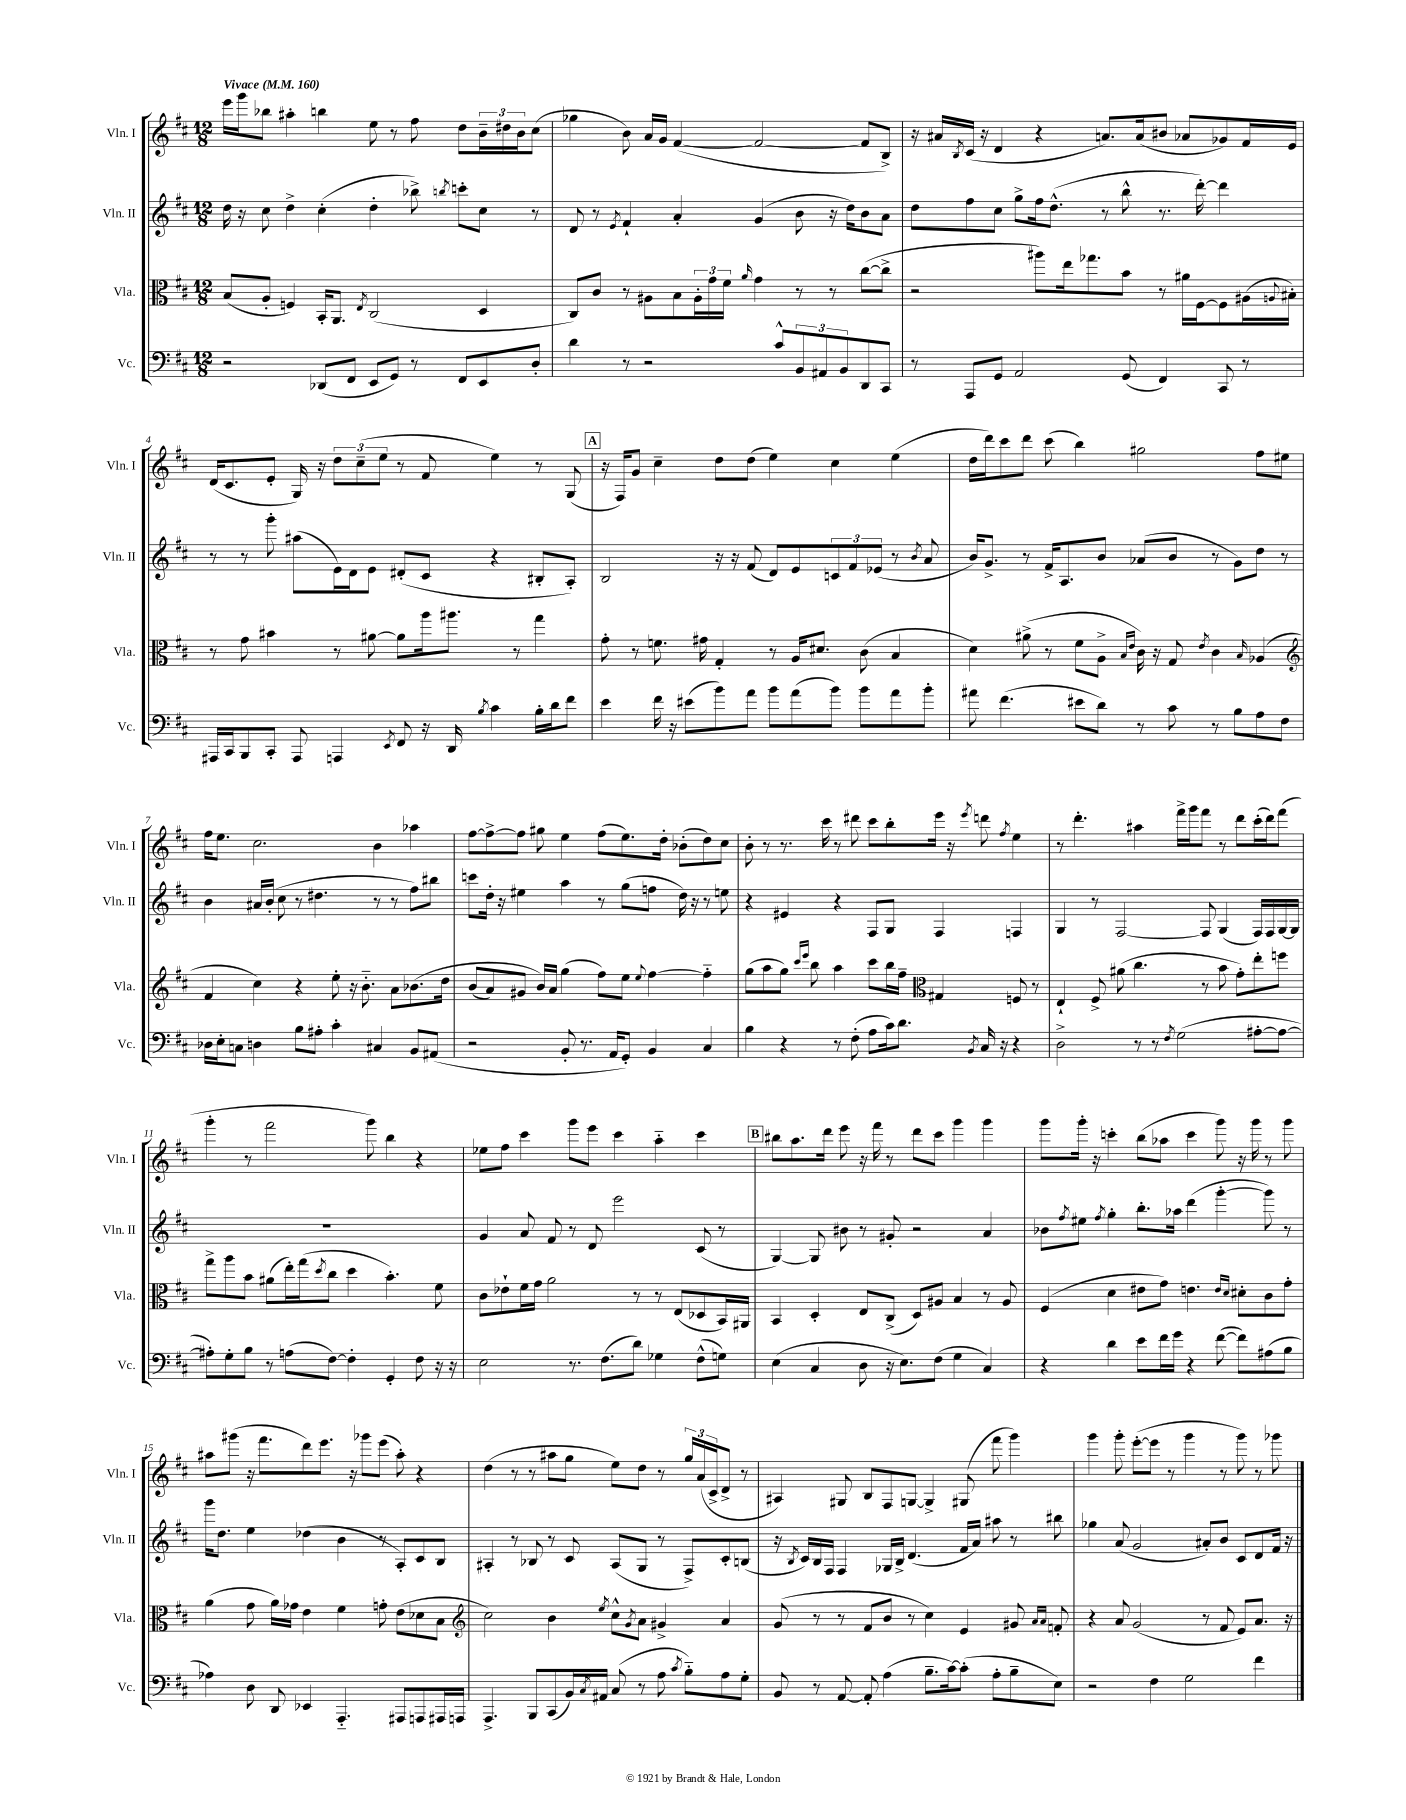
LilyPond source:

<<
\new StaffGroup <<
\new Staff = "s0" \with { instrumentName = "Vln. I" shortInstrumentName = "Vln. I" } {
    \clef treble \key d \major \numericTimeSignature \time 12/8 \tempo "Vivace" 4 = 160
    e'''16 g'''16 bes''8 ais''4-. b''4 e''8 r8 fis''8 d''8 \tuplet 3/2 { b'16-- dis''16 b'16 } cis''8( |
    ges''4 b'8) a'16 g'16 fis'4~( fis'2~ fis'8 b8->) |
    r16 ais'16 \acciaccatura { b8 } cis'16( r16 d'4 r4 a'8.) a'16( bis'8 aes'8 ges'8) fis'16 e'16 |
    d'16( cis'8. e'8-. g16) r16 \tuplet 3/2 { d''8 cis''8--( e''8 } r8 fis'8 e''4) r8 g8( |
    \mark \markup { \box "A" } r16 fis16) g'8 cis''4-- d''8 d''8( e''4) cis''4 e''4( |
    d''16 d'''16) cis'''8 d'''8 cis'''8( b''4) gis''2 fis''8 eis''8 |
    fis''16 e''8. cis''2. b'4 aes''4 |
    fis''8~ fis''8~-> fis''8 gis''8 e''4 fis''8( e''8.) d''16-. bes'8-.( d''8) cis''8 |
    b'8-. r8 r8. cis'''16 r8 dis'''8 cis'''8 b''8-. e'''16 r16 \acciaccatura { e'''8 } d'''8 \acciaccatura { fis''8 } e''4 |
    r8 d'''4.-. ais''4 fis'''16-> g'''16 fis'''8 r8 d'''8 cis'''16-.( d'''16) fis'''8( |
    g'''4-. r8 fis'''2 g'''8) b''4 r4 |
    ees''8 fis''8 cis'''4 g'''8 e'''8 cis'''4 a''4-_ cis'''4 |
    \mark \markup { \box "B" } bis''8 a''8. d'''16 e'''8 r16 fis'''16 r8 d'''8 cis'''8 g'''4 g'''4 |
    g'''8 g'''16-. r16 c'''4-. b''8( aes''8 c'''4 g'''8) r16 g'''16 r8 g'''8 |
    ais''8 gis'''8( r16 fis'''8. d'''8) e'''8. r16 ges'''8 e'''8( ais''8-.) r4 |
    d''4( r8 r8 ais''8 g''8 e''8) d''8 r8 \tuplet 3/2 { g''16 a'16( cis'16-> } d'8-> r8 |
    ais4) gis8 b8 fis8 g8~ g4-> gis8( fis'''8 g'''4) |
    g'''4 g'''8-. e'''8~-.( e'''8 r8 g'''4 r8 g'''8) r8 ges'''8 \bar "|." |
}
\new Staff = "s1" \with { instrumentName = "Vln. II" shortInstrumentName = "Vln. II" } {
    \clef treble \key d \major \numericTimeSignature \time 12/8
    d''16 r16 cis''8 d''4-> cis''4-.( d''4-. bes''8->) \acciaccatura { b''8 } c'''8-. cis''8 r8 |
    d'8 r8 \acciaccatura { e'8 } fis'4-! a'4-. g'4( b'8 r16 d''16) b'8 a'8 |
    d''8 fis''8 cis''8 g''8-> fis''16 d''8.-^( r8 b''8-^ r8. d'''16~-.) d'''4 |
    r8 r8 g'''8-. ais''8( e'16) d'16 e'8 dis'8-.( cis'8 r4 bis8-. a8-.) |
    \mark \markup { \box "A" } b2 r16 r16 fis'8( d'8) e'8 \tuplet 3/2 { c'8 fis'8 ees'8( } r8 \acciaccatura { b'8 } a'8 |
    b'16) g'8.-> r8 fis'16-> a8. b'8 aes'8( b'8 r8 g'8) d''8 r8 |
    b'4 ais'16 b'16-.( cis''8 r8 dis''4. r8 r8 fis''8) bis''8 |
    c'''8 d''16-. r16 eis''4 a''4 r8 g''8( f''8 d''16) r16 r8 e''8 |
    r4 eis'4 r4 fis8 g8 fis4 f4 |
    g4 r8 fis2~ fis8 g4( fis16) fis16 g16~ g16 |
    R1. |
    g'4 a'8 fis'8 r8 d'8 e'''2 cis'8( r8 |
    \mark \markup { \box "B" } g4~) g8 bis'8 r8 gis'8-. r2 a'4 |
    bes'8 \acciaccatura { fis''8 } eis''8 \acciaccatura { fis''8 } g''4-. b''8.-. aes''16 d'''4( g'''4~-. g'''8) r8 |
    g'''16 d''8. e''4 des''4( b'4 r8 a8-.) cis'8 b8 |
    ais4-. r8 bes8 r8 cis'8 ais8( g8 r8 fis8->) cis'8-. b8( |
    r16 \acciaccatura { b8 } cis'16) b16 fis16 fis4 ges16 b16-> d'4.( fis'16 a'16) ais''8 r8 bis''8 |
    ges''4 a'8( g'2 ais'8-.) b'8 cis'8 d'8 fis'16 r16 \bar "|." |
}
\new Staff = "s2" \with { instrumentName = "Vla." shortInstrumentName = "Vla." } {
    \clef alto \key d \major \numericTimeSignature \time 12/8
    b8( a8-. f4) b,16-. a,8. \acciaccatura { e8 } cis2( d4 |
    cis8) cis'8 r8 ais8 b8 \tuplet 3/2 { ais16-. g'16 fis'16 } \grace { a'16 } g'4 r8 r8 cis''8~( cis''8-> |
    r2 ais''8) e''16 ges''8. b'8 r8 ais'16 fis16~ fis8 ais16( \appoggiatura { a8 } bis16-.) |
    r8 g'8 bis'4 r8 ais'8~ ais'8 a''16 ais''8. r8 g''4 |
    \mark \markup { \box "A" } g'8-. r8 f'8. gis'16 g4-. r8 a16 dis'8. cis'8( b4 |
    d'4) ais'8->( r8 fis'8 a8-> \grace { b16 e'16 } cis'16) r16 g8 \acciaccatura { e'8 } cis'4 \grace { b16 } aes4( |
    \clef treble fis'4 cis''4) r4 e''8-. r16 b'8.-_ a'8 bes'8.\( d''16 |
    b'8( a'8) gis'8 b'16\) a'16 g''4( fis''8) e''8 \appoggiatura { e''8 } fis''4~ fis''4-_ |
    g''8( a''8 g''8) \grace { cis'''16 e'''16 } b''8 a''4 cis'''8 b''16 fis''16-- \clef alto gis4 f8 r8 |
    e4-! fis8-> ais'8( cis''4. r8 b'8 g'8-.) e''8-. f''8 |
    g''8-> a''8 b'8 ais'8( e''16-.) g''16( \acciaccatura { d''8 } cis''8 d''4 b'4.-.) fis'8 |
    cis'8 ees'8-! fis'16 g'16 a'2 r8 r8 e8( des8 b,16) ais,16 |
    \mark \markup { \box "B" } b,4 d4-. e8 cis8->( d8) ais8 b4 r8 ais8 |
    fis4( d'4 eis'8 g'8) e'4. \grace { e'16 d'16 } dis'8-. cis'8 g'8-. |
    a'4( g'8 a'16) ges'16 e'4 fis'4 g'8-. e'8( des'8 b8 |
    \clef treble cis''2) b'4 \acciaccatura { e''8 } cis''8-^ \acciaccatura { g'8 } a'8 gis'4-> a'4 |
    g'8( r8 r8 fis'8 b'8 r8 cis''4) e'4 gis'8 \grace { a'16 a'16 } f'8-. |
    r4 a'8 g'2( r8 fis'8 e'8) a'8. r16 \bar "|." |
}
\new Staff = "s3" \with { instrumentName = "Vc." shortInstrumentName = "Vc." } {
    \clef bass \key d \major \numericTimeSignature \time 12/8
    r2 des,8( fis,8 e,8 g,8) r8 fis,8 e,8 d8-. |
    d'4 r8 r2 cis'8-^ \tuplet 3/2 { b,8 ais,8 b,8 } d,8 cis,8 |
    r8 a,,8 g,8 a,2 g,8( fis,4) cis,8 r8 |
    ais,,16 cis,16 b,,8 cis,8-. ais,,8 a,,4 \acciaccatura { e,8 } fis,8 r16 d,16 \acciaccatura { b8 } cis'4 b16-. d'16 fis'8 |
    \mark \markup { \box "A" } e'4 fis'16 r16 eis'8( b'8) a'8 b'8 a'8( b'8) b'8 a'8 b'8-. |
    ais'8 fis'4.( eis'8 d'8) r8 cis'8 r8 b8 a8 fis8 |
    des16 e16-. c8 d4 b8 ais8-. cis'4-. cis4 b,8 ais,8( |
    r2 b,8-. r8. a,16 g,8-.) b,4 cis4 |
    b4 r4 r8 fis8-.( a8 cis'16) d'8. \acciaccatura { b,8 } cis16 r16 r4 |
    d2-> r8 r8 \acciaccatura { fis8 } g2( ais8~-. ais8~ |
    ais8-.) g8-. b8 r8 a8( fis8~) fis4-. g,4-. fis8 r16 r16 |
    e2 r8. fis8.( d'8) ges4 fis8-^( g8) |
    \mark \markup { \box "B" } e4( cis4 d8 r16 e8.) fis8( g4 cis4) |
    r4 d'4 e'8 fis'16 g'16 r4 fis'8~( fis'8) ais8( b8 |
    aes4) d8 d,8 ees,4 a,,4.-_ ais,,8 a,,8 ais,,16 a,,16 |
    a,,4.-> b,,8 cis,8( b,16) \acciaccatura { cis8 } ais,16 cis8( r8 a8 \acciaccatura { cis'8 } b8-_) a8 g8-. |
    b,8 r8 a,8~ a,8-. a4( b8.-- cis'16~) cis'8-.( a8-. b8-- e8) |
    r2 fis4 g2 fis'4 \bar "|." |
}
>>
>>
